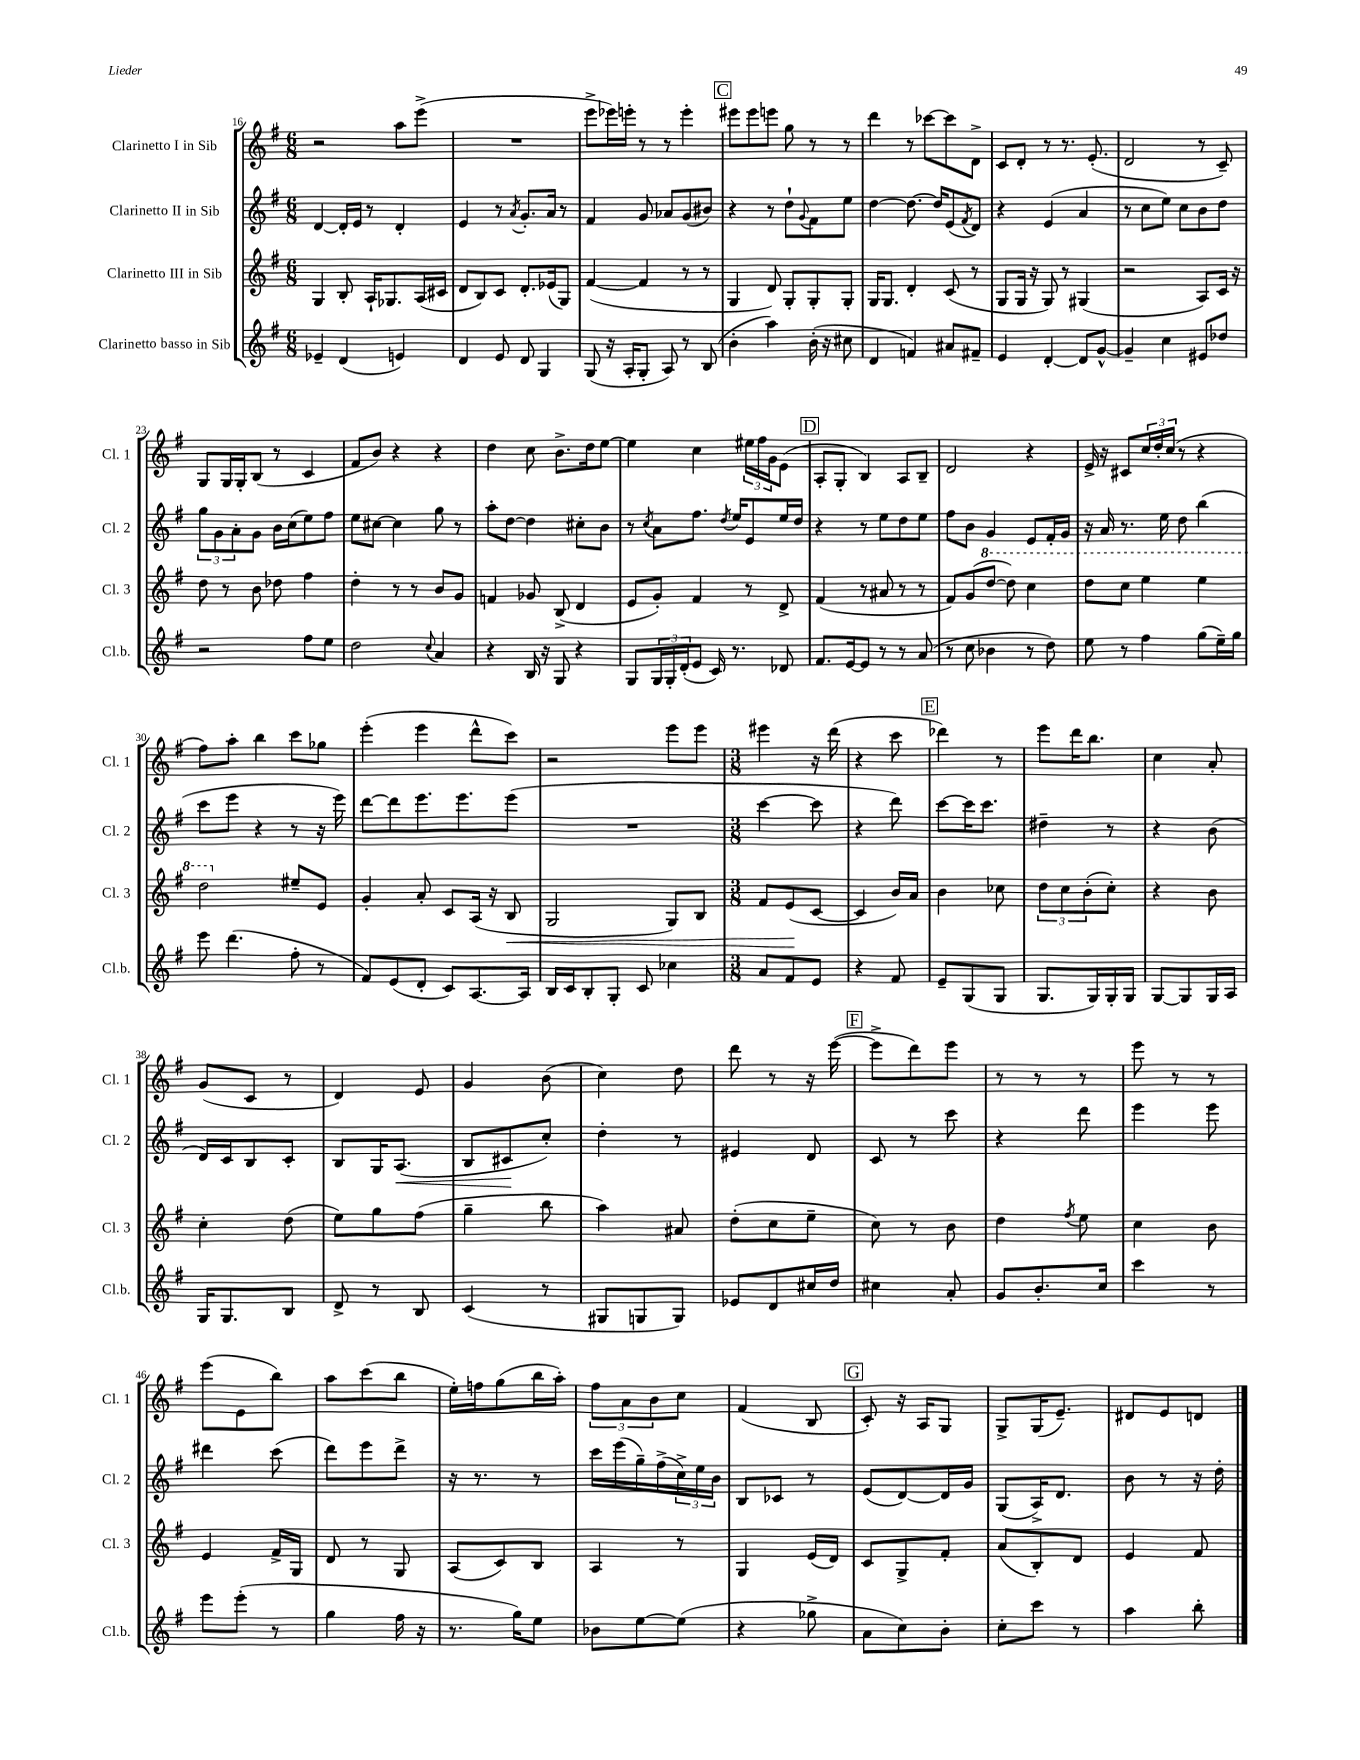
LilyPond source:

<<
\new StaffGroup <<
\new Staff = "s0" \with { instrumentName = "Clarinetto I in Sib" shortInstrumentName = "Cl. 1" } {
    \clef treble \key g \major \numericTimeSignature \time 6/8
    r2 a''8 e'''8->( |
    R2. |
    e'''8-> ees'''16) e'''16-. r8 r8 e'''4-. |
    \mark \markup { \box "C" } eis'''8 eis'''8 e'''8 g''8 r8 r8 |
    d'''4 r8 ces'''8~ ces'''8 d'8-> |
    c'8 d'8-. r8 r8. e'8.-.( |
    d'2 r8 c'8--) |
    g8 g16 g16-. b8( r8 c'4 |
    fis'8 b'8) r4 r4 |
    d''4 c''8 b'8.-> d''16 e''8~ |
    e''4 c''4 \tuplet 3/2 { eis''16 fis''16 g'16 } e'8( |
    \mark \markup { \box "D" } a8-. g8-. b4) a8 b8-- |
    d'2 r4 |
    e'16-> r16 cis'8 \tuplet 3/2 { c''16 d''16-. c''16( } r8 r4 |
    fis''8) a''8-. b''4 c'''8 ges''8 |
    e'''4-.( e'''4 d'''8-^ c'''8) |
    r2 e'''8 e'''8 |
    \numericTimeSignature \time 3/8 eis'''4 r16 d'''16( |
    r4 c'''8 |
    \mark \markup { \box "E" } des'''4) r8 |
    e'''8 d'''16 b''8. |
    c''4 a'8-. |
    g'8( c'8 r8 |
    d'4) e'8 |
    g'4 b'8( |
    c''4) d''8 |
    d'''8 r8 r16 e'''16~( |
    \mark \markup { \box "F" } e'''8-> d'''8) e'''8 |
    r8 r8 r8 |
    e'''8 r8 r8 |
    e'''8( e'8 b''8) |
    a''8 c'''8( b''8 |
    e''16-.) f''16 g''8( b''16 a''16-.) |
    \tuplet 3/2 { fis''8 a'8 b'8 } c''8 |
    fis'4( b8 |
    \mark \markup { \box "G" } c'8-.) r16 a16 g8 |
    g8-> g16( e'8.--) |
    dis'8 e'8 d'8 \bar "|." |
}
\new Staff = "s1" \with { instrumentName = "Clarinetto II in Sib" shortInstrumentName = "Cl. 2" } {
    \clef treble \key g \major \numericTimeSignature \time 6/8
    d'4~ d'16-. e'16 r8 d'4-. |
    e'4 r8 \acciaccatura { a'8 } g'8.-. a'16 r8 |
    fis'4 g'8 aes'8 g'8( bis'8) |
    \mark \markup { \box "C" } r4 r8 d''8-! \appoggiatura { g'8 } fis'8 e''8 |
    d''4~ d''8.~ d''16 e'8( \acciaccatura { fis'8 } d'8) |
    r4 e'4( a'4 |
    r8 c''8 e''8) c''8 b'8 d''8 |
    \tuplet 3/2 { g''8 g'8 a'8-. } g'8 b'16 c''16( e''8) fis''8 |
    e''8 cis''8~ cis''4 g''8 r8 |
    a''8-. d''8~ d''4 cis''8-. b'8 |
    r8 \acciaccatura { c''8 } a'8 fis''8. \acciaccatura { d''8 } e''16 e'8 e''16 d''16 |
    \mark \markup { \box "D" } r4 r8 e''8 d''8 e''8 |
    fis''8 b'8 g'4 e'8 fis'16-. g'16 |
    r16 a'16 r8. e''16 d''8 b''4( |
    c'''8 e'''8 r4 r8 r16 e'''16) |
    d'''8~ d'''8 e'''8. e'''8. e'''8( |
    R2. |
    \numericTimeSignature \time 3/8 c'''4~ c'''8 |
    r4 d'''8) |
    \mark \markup { \box "E" } c'''8~ c'''16 c'''8. |
    dis''4-- r8 |
    r4 b'8( |
    d'16) c'16 b8 c'8-. |
    b8 g16 a8.\<( |
    b8 cis'8\! c''8-.) |
    d''4-. r8 |
    eis'4 d'8 |
    \mark \markup { \box "F" } c'8 r8 c'''8 |
    r4 d'''8 |
    e'''4 e'''8 |
    dis'''4 c'''8( |
    d'''8) e'''8 d'''8-> |
    r16 r8. r8 |
    c'''16 e'''16( g''16--) fis''16->( \tuplet 3/2 { c''16->) e''16 b'16 } |
    b8 ces'8 r8 |
    \mark \markup { \box "G" } e'8( d'8~) d'16 g'16 |
    g8( a16->) d'8. |
    b'8 r8 r16 d''16-. \bar "|." |
}
\new Staff = "s2" \with { instrumentName = "Clarinetto III in Sib" shortInstrumentName = "Cl. 3" } {
    \clef treble \key g \major \numericTimeSignature \time 6/8
    g4 b8-. a16-! ges8. a16( cis'16 |
    d'8 b8) c'8 d'8.-. ees'16( g8) |
    fis'4~( fis'4 r8 r8 |
    \mark \markup { \box "C" } g4 d'8) g8-. g8-. g8-. |
    g16 g8. d'4-. c'8( r8 |
    g8 g16 r16 g8) r8 gis4( |
    r2 a8) c'16 r16 |
    d''8 r8 b'8 des''8 fis''4 |
    d''4-. r8 r8 b'8 g'8 |
    f'4 ges'8 b8->( d'4 |
    e'8 g'8-.) fis'4 r8 d'8-> |
    \mark \markup { \box "D" } fis'4( r8 ais'8 r8 r8 |
    fis'8) g'8( \ottava #1 d'''8~ d'''8) c'''4 |
    d'''8 c'''8 e'''4 e'''4 |
    d'''2 \ottava #0 eis''8-- e'8 |
    g'4-. a'8-. c'8 a16( r16 b8\< |
    g2 g8) b8 |
    \numericTimeSignature \time 3/8 fis'8 e'8\!( c'8~ |
    c'4 b'16) a'16 |
    \mark \markup { \box "E" } b'4 ces''8 |
    \tuplet 3/2 { d''8 c''8 b'8-.( } c''8-.) |
    r4 b'8 |
    c''4-. d''8( |
    e''8) g''8 fis''8( |
    g''4-- b''8 |
    a''4) ais'8 |
    d''8-.( c''8 e''8-- |
    \mark \markup { \box "F" } c''8) r8 b'8 |
    d''4 \acciaccatura { fis''8 } e''8 |
    c''4 b'8 |
    e'4 fis'16-> g16 |
    d'8 r8 g8 |
    a8( c'8) b8 |
    a4 r8 |
    g4 e'16( d'16) |
    \mark \markup { \box "G" } c'8 g8-> fis'8-. |
    a'8( b8-.) d'8 |
    e'4 fis'8 \bar "|." |
}
\new Staff = "s3" \with { instrumentName = "Clarinetto basso in Sib" shortInstrumentName = "Cl.b." } {
    \clef treble \key g \major \numericTimeSignature \time 6/8
    ees'4-- d'4( e'4) |
    d'4 e'8 d'8 g4 |
    g8( r16 a16-. g8-. a8) r8 b8( |
    \mark \markup { \box "C" } b'4-. a''4) b'16-.( r16 cis''8 |
    d'4 f'4) ais'8 fis'8-- |
    e'4 d'4~-. d'8 g'8~-^ |
    g'4-- c''4 eis'8 des''8 |
    r2 fis''8 e''8 |
    d''2 \appoggiatura { c''8 } a'4 |
    r4 b16 r16 g8 r4 |
    g8 \tuplet 3/2 { g16 g16-. d'16-.( } e'8 c'16) r8. des'8 |
    \mark \markup { \box "D" } fis'8. e'16~ e'8 r8 r8 a'8( |
    r8 c''8 bes'4 r8 d''8) |
    e''8 r8 fis''4 g''8( e''16--) g''16 |
    e'''8 d'''4.( fis''8-. r8 |
    fis'8) e'8( d'8-. c'8) a8.~ a16 |
    b16 c'16 b8-. g8-. c'8 ces''4 |
    \numericTimeSignature \time 3/8 a'8 fis'8 e'8 |
    r4 fis'8 |
    \mark \markup { \box "E" } e'8-- g8( g8 |
    g8. g16) g16-. g16 |
    g8~ g8 g16 a16 |
    g16 g8. b8 |
    d'8-> r8 b8 |
    c'4( r8 |
    gis8 g8 g8) |
    ees'8 d'8 cis''16 d''16 |
    \mark \markup { \box "F" } cis''4 a'8-. |
    g'8 b'8.-. c''16 |
    c'''4 r8 |
    e'''8 e'''8-.( r8 |
    g''4 fis''16 r16 |
    r8. g''16) e''8 |
    bes'8 e''8~ e''8( |
    r4 ges''8-> |
    \mark \markup { \box "G" } a'8 c''8) b'8-. |
    c''8-. c'''8 r8 |
    a''4 b''8-. \bar "|." |
}
>>
>>
\layout { \context { \Score currentBarNumber = #16 } }
